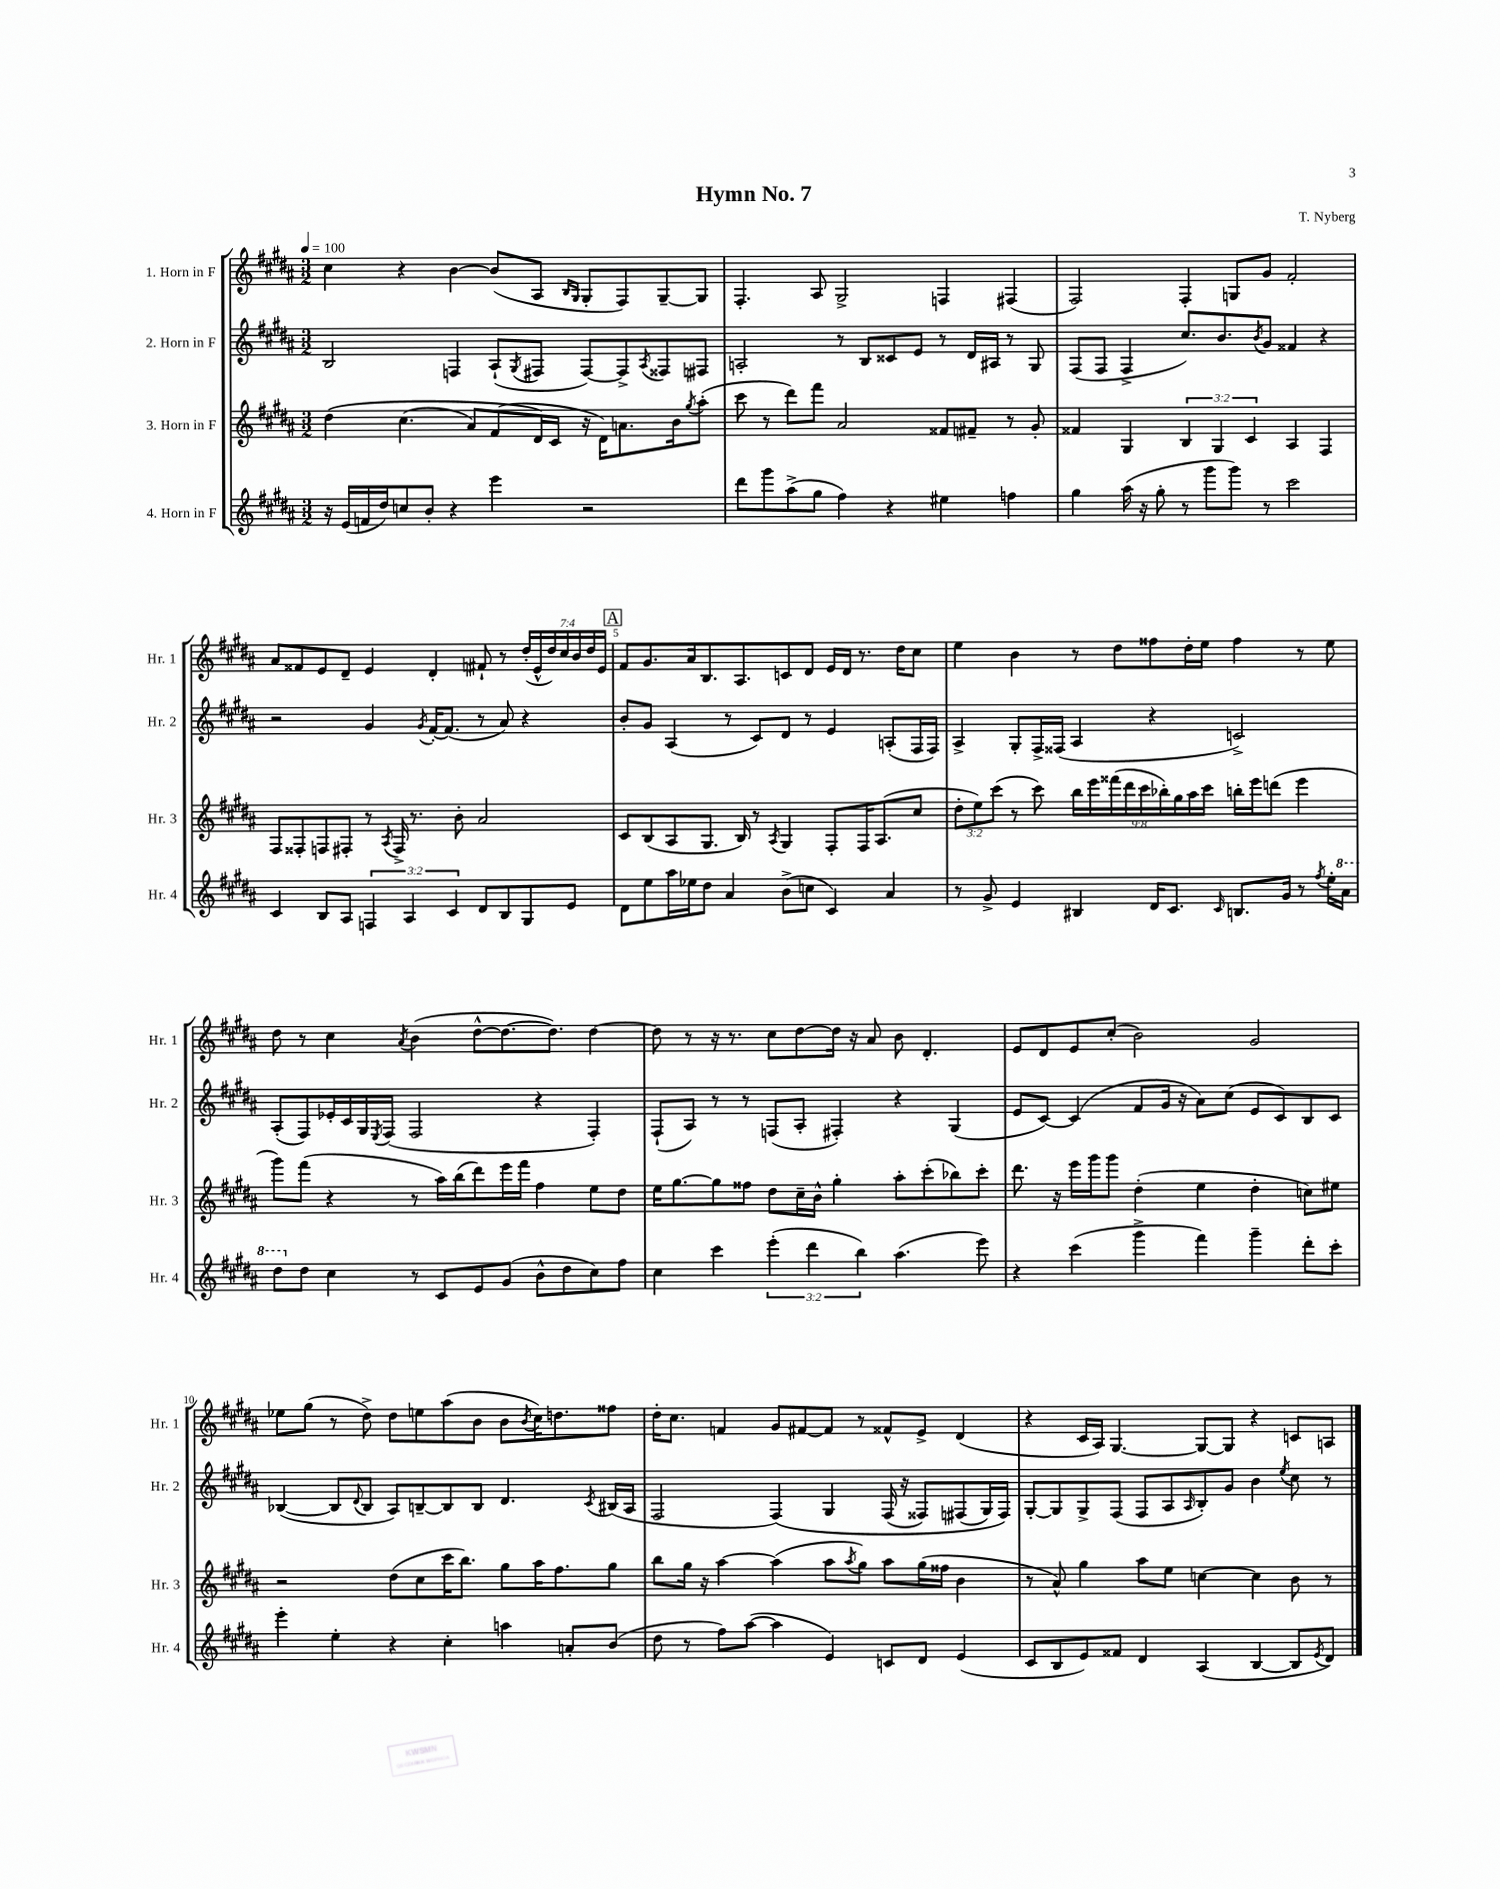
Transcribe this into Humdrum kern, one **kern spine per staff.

**kern	**kern	**kern	**kern
*part4	*part3	*part2	*part1
*staff4	*staff3	*staff2	*staff1
*I"4. Horn in F	*I"3. Horn in F	*I"2. Horn in F	*I"1. Horn in F
*I'Hr. 4	*I'Hr. 3	*I'Hr. 2	*I'Hr. 1
*clefG2	*clefG2	*clefG2	*clefG2
*k[f#c#g#d#a#]	*k[f#c#g#d#a#]	*k[f#c#g#d#a#]	*k[f#c#g#d#a#]
*M3/2	*M3/2	*M3/2	*M3/2
*MM100	*MM100	*MM100	*MM100
=1	=1	=1	=1
16r	(4dd#\	2B/	4cc#\
(16e/LL	.	.	.
16fn/	.	.	.
16dd#/J)	.	.	.
8ccn/	(4.cc#\	.	4r
8b'/J	.	.	.
4r	.	4Fn/	[4b\
.	8a#/L)	.	.
4eee\	(8f#/	(8A#`/L	(8b/L]
.	.	8qG#/	.
.	16d#/L)	8F#X/J	8A#/J
.	16c#/JJ	.	.
.	.	.	16qqB/LL
.	.	.	16qqG#/JJ
2r	16r	[8F#/L)	8G#'/L
.	16d#\KL)	.	.
.	8.an\	8F#^/]	8F#/)
.	.	8qA#/	.
.	.	8F##X/	[8G#~/
.	16b\k	.	.
.	8qgg#/	.	.
.	(8aa#'\J	8F#X/J	8G#/J]
=2	=2	=2	=2
8ddd#\L	8ccc#\	2An'/	4.F#'/
8ggg#\	8r	.	.
(8aa#^\	8ddd#\L)	.	.
8gg#\J	8fff#\J	.	8A#/
4ff#\)	2a#/	8r	2G#^/
.	.	8B/L	.
4r	.	8c##X/	.
.	.	8e/J	.
4ee#X\	8f##X/L	8r	4Fn/
.	8f#X~/J	16d#/LL	.
.	.	16A#X/JJ	.
4ffn\	8r	8r	(4F#X/
.	8g#'/	8G#/	.
=3	=3	=3	=3
4gg#\	4f##X/	(8F#/L	2F#/)
.	.	8F#/J	.
(16aa#\	4G#/	4F#^/	.
16r	.	.	.
8gg#'\	.	.	.
8r	6B/	8.cc#/L)	4F#'/
8ggg#\L	.	.	.
.	6G#/	.	.
.	.	8.b/	.
8ggg#\J)	.	.	8Gn/L
.	6c#/	.	.
.	.	8qb/	.
8r	.	8g#/J	8g#/J
2ccc#\	4A#/	4f##X/	2f#'/
.	4F#/	4r	.
!!LO:LB:g=z
=4	=4	=4	=4
4c#/	8F#/L	2r	8a#/L
.	8F##X'/	.	8f##X/
8B/L	8Fn/	.	8e/
8A#/J	8F#X'/J	.	8d#~/J
6Fn/	8r	4g#/	4e/
.	8qA#/	.	.
.	16F#^/	.	.
6A#/	.	.	.
.	8.r	.	.
.	.	8qg#/	.
.	.	[16f#'/KL	4d#'/
.	.	(8.f#/J]	.
6c#/	.	.	.
.	8b'\	.	.
8d#/L	2a#/	8r	8f#X`/
8B/	.	8a#/)	8r
8G#/	.	4r	(28dd#'/LL
.	.	.	28e^^/
.	.	.	28dd#/)
.	.	.	28cc#/
8e/J	.	.	.
.	.	.	28b/
.	.	.	28dd#/
.	.	.	28e/JJ
!!LO:REH:place=s1:t=A
=5	=5	=5	=5
8d#\L	8c#/L	8b'/L	8f#/L
8ee\	(8B/	8g#/J	8.g#/
16aa#\L	8A#/	(4A#/	.
16ee-X\J	.	.	16a#/k
8dd#\J	8.G#/J	.	8.B/
4a#/	.	8r	.
.	16B/)	.	8.A#/
.	8r	8c#/L)	.
.	8qA#/	.	.
(8b^\L	4G#/	8d#/J	8cn/
8ccn\J	.	8r	8d#/J
4c#/)	8F#'/L	4e/	16e/LL
.	.	.	16d#/JJ
.	16F#/K	.	8.r
.	(8.A#/	.	.
4a#/	.	(8An'/L	.
.	.	.	16dd#\KL
.	8cc#/J	16F#/L	8cc#\J
.	.	16F#/JJ)	.
=6	=6	=6	=6
8r	12dd#'\L	4A#^/	4ee\
.	12ee\)	.	.
8g#^/	.	.	.
.	(12ccc#\J	.	.
4e/	8r	8G#'/L	4b\
.	8ccc#\)	16F#^/L	.
.	.	(16F##X/JJ	.
4B#X/	18bb\LL	4A#/	8r
.	18eee\	.	.
.	(18fff##X\	.	.
.	.	.	8dd#\L
.	18ddd#\	.	.
.	18ccc#\	.	.
16d#/KL	.	4r	8ff##X\
.	18bb-X'\)	.	.
8.c#/J	.	.	.
.	18gg#\	.	.
.	.	.	16dd#'\L
.	18aa#\	.	.
.	.	.	16ee\JJ
.	18ccc#\JJ	.	.
16qqc#/	.	.	.
8.Bn/L	16bbn'\LL	2cn^/)	4ff##\
.	16eee\J	.	.
.	(8dddn\J	.	.
16g#/Jk	.	.	.
8r	4eee\	.	8r
8qff#/	.	.	.
16ee'\LL	.	.	8ee\
*8va	*	*	*
16aa#\JJ	.	.	.
!!LO:LB:g=z
=7	=7	=7	=7
8ddd#\L	8ggg#\L)	(8A#'/L	8dd#\
*X8va	*	*	*
8dd#\J	(8fff#\J	8F#/)	8r
4cc#\	4r	16e-X'/L	4cc#\
.	.	16c#/	.
.	.	16G#/	.
.	.	8qE/	.
.	.	(16F#/JJ	.
.	.	.	8qa#/
8r	8r	2F#/	(4b\
8c#/L	16aa#\LL)	.	.
.	(16bb\J	.	.
8e/	8ddd#\)	.	[8dd#^^\L
(8g#/J	16eee\L	.	8.dd#\_
.	16fff#\JJ	.	.
8b^^\L	4ff#\	4r	.
.	.	.	8.dd#\J])
8dd#\	.	.	.
8cc#\)	8ee\L	4F#'/)	[4dd#\
8ff#\J	8dd#\J	.	.
=8	=8	=8	=8
4cc#\	16ee\KL	(8F#`/L	8dd#\]
.	[8.gg#\	.	.
.	.	8A#/J)	8r
4ccc#\	8gg#\]	8r	16r
.	.	.	8.r
.	8ff##X\J	8r	.
(6eee'\	8dd#\L	(8Fn/L	8cc#\L
.	16cc#~\L	8A#'/J	[8dd#\
6ddd#\	.	.	.
.	16b^^\JJ	.	.
.	4gg#'\	4F#X'/)	16dd#\Jk]
.	.	.	16r
6bb\)	.	.	.
.	.	.	8a#/
(4.aa#\	8aa#'\L	4r	8b\
.	(8ccc#'\	.	4.d#'/
.	8bb-X\)	(4G#/	.
8eee\)	8ccc#'\J	.	.
=9	=9	=9	=9
4r	8.ddd#\	8e/L	8e/L
.	.	[8c#/J)	8d#/
.	16r	.	.
(4ccc#\	16eee\LL	(4c#/]	8e/
.	16ggg#\J	.	.
.	8ggg#\J	.	(8cc#'/J
4ggg#^\	(4dd#'\	8f#/L	2b\)
.	.	16g#/Jk	.
.	.	16r	.
4fff#\)	4ee\	8a#\L)	.
.	.	(8cc#\J	.
4ggg#~\	4dd#'\	8e/L	2g#/
.	.	8c#/)	.
8ddd#'\L	8ccn\L)	8B/	.
8ccc#'\J	8ee#X\J	8c#/J	.
!!LO:LB:g=z
=10	=10	=10	=10
4eee'\	2r	([4B-X/	8ee-X\L
.	.	.	(8gg#\J
4ee'\	.	8B-/L]	8r
.	.	8qqd#/	.
.	.	8B-/J	8dd#^\)
4r	(8dd#\L	8A#/L)	8dd#\L
.	8cc#\	[8Bn~/	8een\
4cc#'\	16ccc#\K	8B/]	(8aa#\
.	8.bb\J)	.	.
.	.	8B/J	8b\J
4aan\	8gg#\L	4.d#/	8b\L
.	.	.	8qb/
.	16aa#\K	.	16cc#\K)
.	8.ff#\	.	8.ddn\
8an'/L	.	.	.
.	.	8qc#/	.
(8b/J	8gg#\J	(16B#X/LL	8ff##X\J
.	.	16A#/JJ	.
=11	=11	=11	=11
8dd#\	8bb\L	2F#/	16dd#'\KL
.	.	.	8.cc#\J
8r	16gg#\Jk	.	.
.	16r	.	.
8ff#\L)	[4aa#\	.	4fn/
([8aa#\J	.	.	.
4aa#\]	(4aa#\]	(4F#/)	8g#/L
.	.	.	[8f#X/
4e/)	8aa#\L	4G#/	8f#/J]
.	8qaa#/	.	.
.	8gg#\J)	.	8r
8cn/L	8aa#\L	(16F#/	8f##X^^/L
.	.	16r	.
8d#/J	(16gg#\L	8F##X/L)	8e^/J
.	16ff##X\JJ	.	.
(4e/	4b\	(8F#X/	(4d#/
.	.	16G#/L)	.
.	.	16F#/JJ)	.
=12	=12	=12	=12
8c#/L	8r	[8G#'/L	4r
8B/	8a#^^/)	8G#/]	.
8e/)	4gg#\	8G#^/	16c#/LL
.	.	.	16A#/JJ)
8f##X/J	.	(8F#/J	[4.G#/
4d#/	8aa#\L	8F#/L	.
.	8ee\J	8A#/	.
.	.	16qqA#/	.
(4A#/	[4ccn\	8B'/)	8G#/L_
.	.	8g#/J	8G#/J]
[4B/	4cc\]	4b\	4r
.	.	8qee/	.
8B/L]	8b\	8cc#\	8cn/L
8qe/	.	.	.
8d#/J)	8r	8r	8An/J
==	==	==	==
*-	*-	*-	*-
